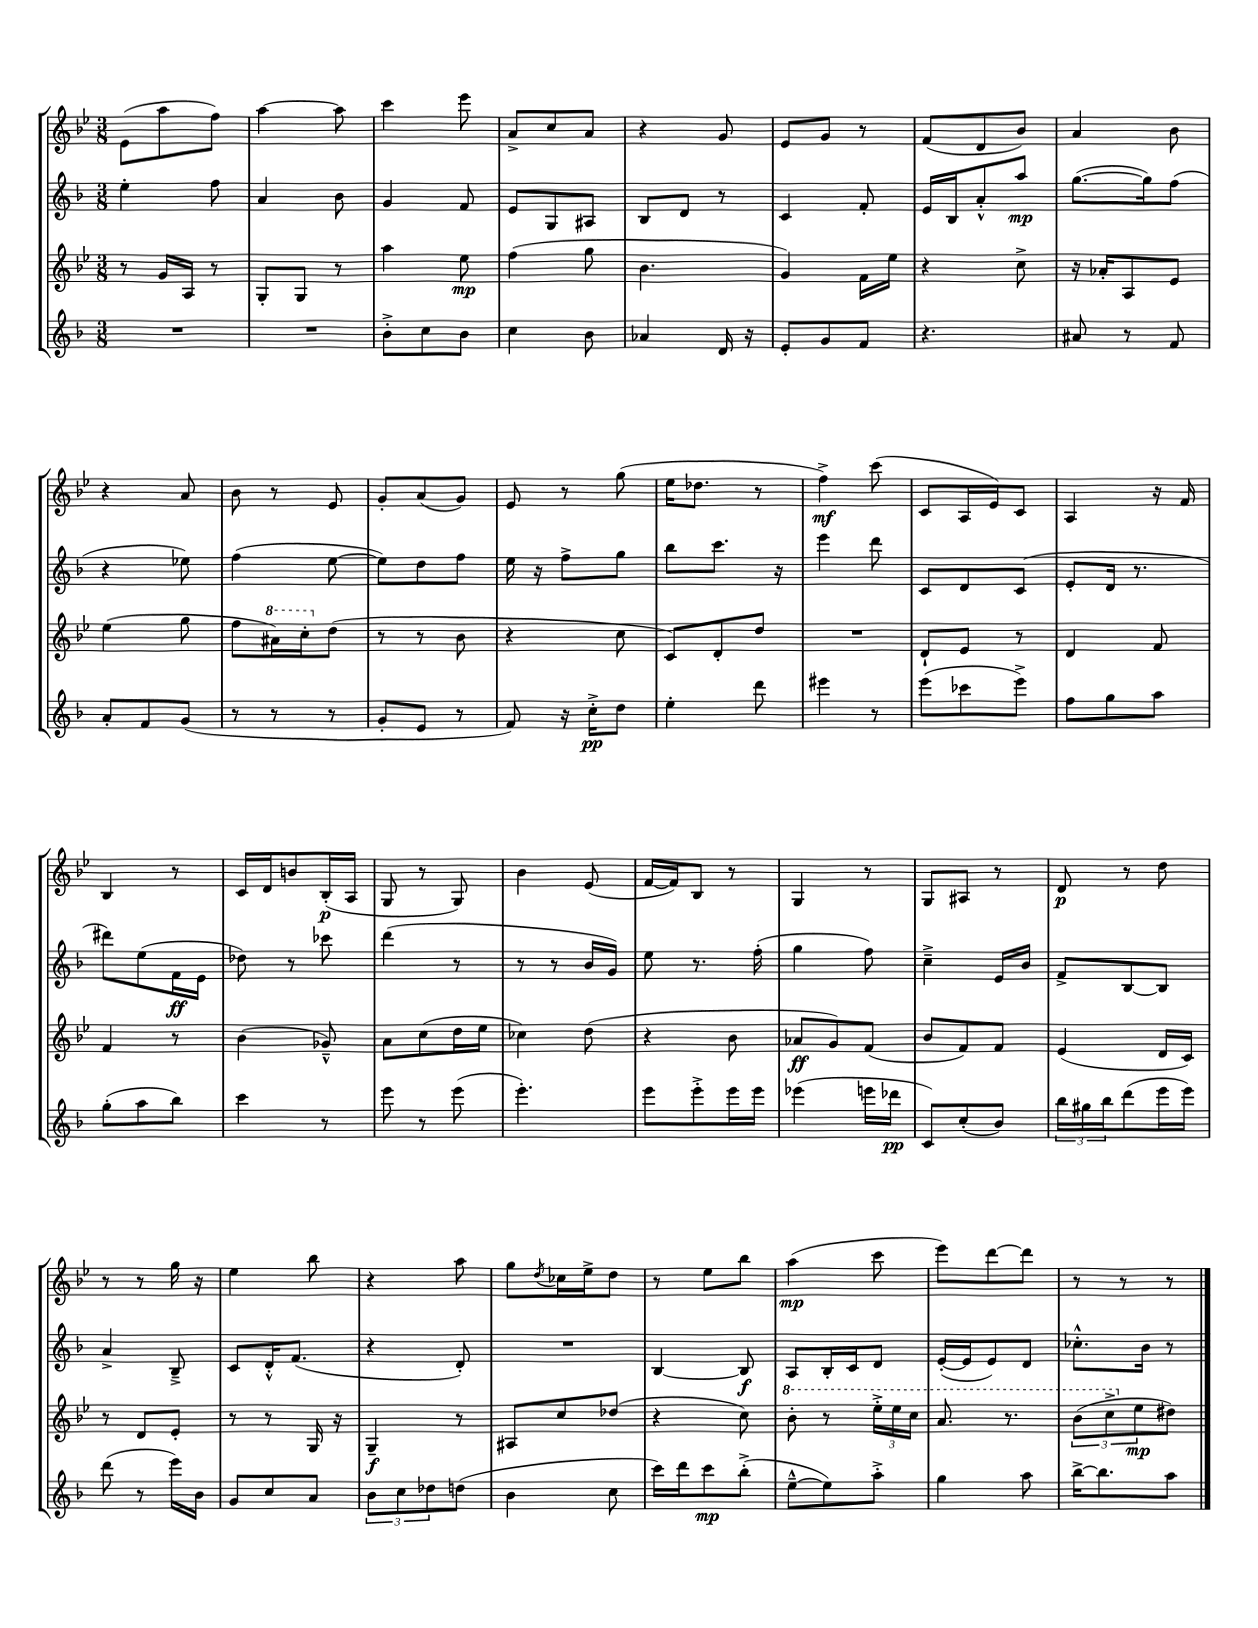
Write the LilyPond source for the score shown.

<<
\new StaffGroup <<
\new Staff = "s0" {
    \clef treble \key bes \major \numericTimeSignature \time 3/8
    ees'8( a''8 f''8) |
    a''4~ a''8 |
    c'''4 ees'''8 |
    a'8-> c''8 a'8 |
    r4 g'8 |
    ees'8 g'8 r8 |
    f'8( d'8 bes'8) |
    a'4 bes'8 |
    r4 a'8 |
    bes'8 r8 ees'8 |
    g'8-. a'8( g'8) |
    ees'8 r8 g''8( |
    ees''16 des''8. r8 |
    f''4->\mf) c'''8( |
    c'8 a16 ees'16) c'8 |
    a4 r16 f'16 |
    bes4 r8 |
    c'16 d'16 b'8 bes16-.\p( a16 |
    g8 r8 g8) |
    bes'4 ees'8( |
    f'16~ f'16) bes8 r8 |
    g4 r8 |
    g8 ais8 r8 |
    d'8\p r8 d''8 |
    r8 r8 g''16 r16 |
    ees''4 bes''8 |
    r4 a''8 |
    g''8 \acciaccatura { d''8 } ces''16 ees''16-> d''8 |
    r8 ees''8 bes''8 |
    a''4\mp( c'''8 |
    ees'''8) d'''8~ d'''8 |
    r8 r8 r8 \bar "|." |
}
\new Staff = "s1" {
    \clef treble \key f \major \numericTimeSignature \time 3/8
    e''4-. f''8 |
    a'4 bes'8 |
    g'4 f'8 |
    e'8 g8 ais8 |
    bes8 d'8 r8 |
    c'4 f'8-. |
    e'16 bes16 a'8-.-^ a''8\mp |
    g''8.~( g''16) f''8( |
    r4 ees''8) |
    f''4( e''8~ |
    e''8) d''8 f''8 |
    e''16 r16 f''8-> g''8 |
    bes''8 c'''8. r16 |
    e'''4 d'''8 |
    c'8 d'8 c'8( |
    e'8-. d'16 r8. |
    dis'''8) e''8( f'16\ff e'16 |
    des''8) r8 ces'''8 |
    d'''4( r8 |
    r8 r8 bes'16 g'16) |
    e''8 r8. f''16-.( |
    g''4 f''8) |
    c''4---> e'16 bes'16 |
    f'8-> bes8~ bes8 |
    a'4-> bes8---> |
    c'8 d'16-.-^ f'8.( |
    r4 d'8-.) |
    R4. |
    bes4~ bes8\f |
    a8 bes16-. c'16 d'8 |
    e'16~-.( e'16 e'8) d'8 |
    ces''8.-.-^ bes'16 r8 \bar "|." |
}
\new Staff = "s2" {
    \clef treble \key bes \major \numericTimeSignature \time 3/8
    r8 g'16 a16 r8 |
    g8-. g8 r8 |
    a''4 ees''8\mp |
    f''4( g''8 |
    bes'4. |
    g'4) f'16 ees''16 |
    r4 c''8-> |
    r16 aes'16-. a8 ees'8 |
    ees''4( g''8 |
    f''8 \ottava #1 ais''16) c'''16-. \ottava #0 d''8( |
    r8 r8 bes'8 |
    r4 c''8 |
    c'8) d'8-. d''8 |
    R4. |
    d'8-! ees'8 r8 |
    d'4 f'8 |
    f'4 r8 |
    bes'4( ges'8---^) |
    a'8 c''8( d''16 ees''16 |
    ces''4) d''8( |
    r4 bes'8 |
    aes'8\ff g'8) f'8( |
    bes'8 f'8) f'8 |
    ees'4( d'16 c'16) |
    r8 d'8 ees'8-. |
    r8 r8 g16 r16 |
    g4--\f r8 |
    ais8 c''8 des''8( |
    r4 c''8) |
    \ottava #1 bes''8-. r8 \tuplet 3/2 { ees'''16-.-> ees'''16 c'''16 } |
    a''8. r8. |
    \tuplet 3/2 { bes''8( c'''8-> \ottava #0 ees''8\mp } dis''8) \bar "|." |
}
\new Staff = "s3" {
    \clef treble \key f \major \numericTimeSignature \time 3/8
    R4. |
    R4. |
    bes'8-.-> c''8 bes'8 |
    c''4 bes'8 |
    aes'4 d'16 r16 |
    e'8-. g'8 f'8 |
    r4. |
    ais'8 r8 f'8 |
    a'8-. f'8 g'8( |
    r8 r8 r8 |
    g'8-. e'8 r8 |
    f'8) r16 c''16-.->\pp d''8 |
    e''4-. d'''8 |
    eis'''4 r8 |
    e'''8( ces'''8 e'''8->) |
    f''8 g''8 a''8 |
    g''8-.( a''8 bes''8) |
    c'''4 r8 |
    e'''8 r8 e'''8( |
    e'''4.-.) |
    e'''8 e'''8-.-> e'''16 e'''16 |
    ees'''4( e'''16 des'''16\pp |
    c'8) c''8-.( bes'8) |
    \tuplet 3/2 { bes''16 gis''16 bes''16 } d'''8( e'''16 e'''16) |
    d'''8( r8 e'''16) bes'16 |
    g'8 c''8 a'8 |
    \tuplet 3/2 { bes'8 c''8 des''8 } d''8( |
    bes'4 c''8 |
    c'''16) d'''16 c'''8\mp bes''8-.->( |
    e''8~---^ e''8) a''8-.-> |
    g''4 a''8 |
    bes''16~-> bes''8. a''8 \bar "|." |
}
>>
>>
\layout { \context { \Score \remove "Bar_number_engraver" } }
